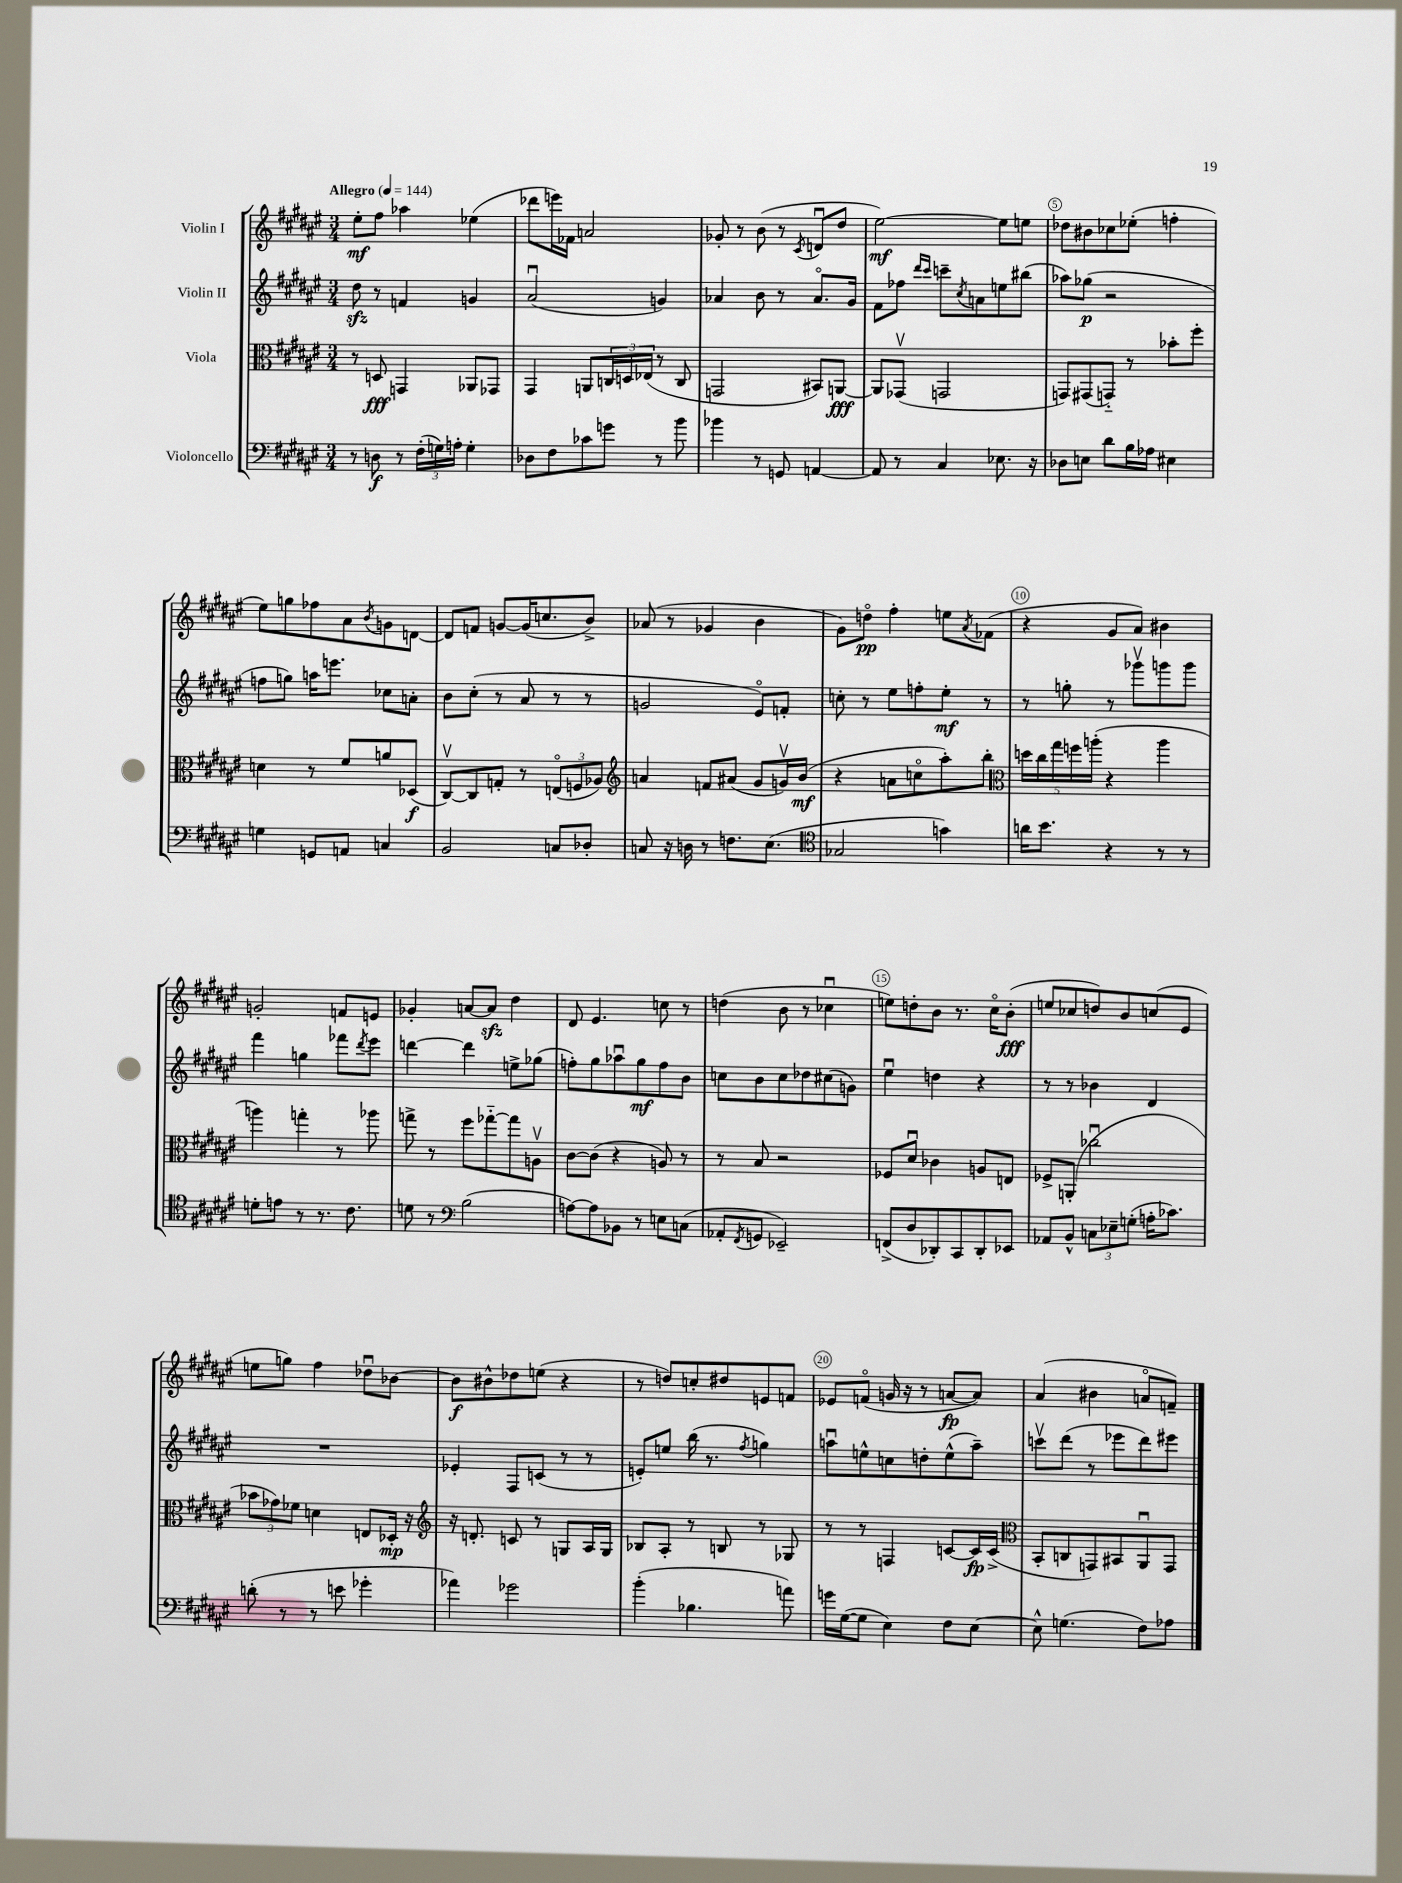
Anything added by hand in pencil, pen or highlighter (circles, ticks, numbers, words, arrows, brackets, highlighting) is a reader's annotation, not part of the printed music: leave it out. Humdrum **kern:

**kern	**kern	**kern	**kern
*staff4	*staff3	*staff2	*staff1
*clefF4	*clefC3	*clefG2	*clefG2
*k[f#c#g#d#a#e#]	*k[f#c#g#d#a#e#]	*k[f#c#g#d#a#e#]	*k[f#c#g#d#a#e#]
*M3/4	*M3/4	*M3/4	*M3/4
*MM144	*MM144	*MM144	*MM144
8r	8r	8dd#	8ee#'
8D	8D	8r	8ff#
8r	4GG	4f	4aa-
(24F#'	.	.	.
24G)	.	.	.
24A'	.	.	.
4G'	8AA-	4g	(4ee-
.	8GG-	.	.
=	=	=	=
8D-	4GG#	(2a#u	8ddd-
8F#	.	.	16eee)
.	.	.	16f-
8c-	8AA	.	2a
8g	24C	.	.
.	24D	.	.
.	(24E-	.	.
8r	8r	4g)	.
8b	8C	.	.
=	=	=	=
4b-	2GG	4a-	8g-'
.	.	.	8r
8r	.	8b	(8b
8GG	.	8r	8r
.	.	.	8qc#
[4AA	8BB#)	8.a-o	8du
.	[8AA	.	8dd#
.	.	16g#	.
=	=	=	=
8AA]	8AA]	8f#	[2ee#)
8r	(8GG-v	8ff-	.
.	.	16qqddd#	.
.	.	16qqccc#	.
4C#	2GG	8ccc~	.
.	.	8qcc#	.
.	.	8a	.
8.E-	.	8ee	8ee#]
.	.	(8bb#	8ee
16r	.	.	.
=	=	=	=
8D-	8GG)	8aa-)	8dd-
8E	(8GG#	(8gg-	8b#
8d#	8GG'~)	2r	8cc-
16B	8r	.	(8ee-'
16A-	.	.	.
4E#	8b-'	.	4ff'
.	8ff#'	.	.
=	=	=	=
4G	4d	8ff	8ee#)
.	.	8gg)	8gg
8GG	8r	16aa	8ff-
.	.	8.eee	.
8AA	8f#	.	8a#
.	.	.	8qb
4C	8a	8cc-	8g
.	(8D-	8a'	[8d
=	=	=	=
2BB	[8C#v)	8b	8d]
.	8C#]	(8cc#'	8f
.	8G'	8r	[8g
.	8r	8a#	(16g]
.	.	.	8.cc
8C	(12Eo	8r	.
.	12F	.	.
8D-'	.	8r	8b^)
.	12A-)	.	.
=	=	=	=
*	*clefG2	*	*
8C	4a	2g	(8a-
16r	.	.	8r
16D	.	.	.
8r	8f	.	4g-
8.F	(8a#	.	.
.	8g#	8e#o)	4b
(8.E#	.	.	.
.	16gv)	8f'	.
.	(16b	.	.
=	=	=	=
*clefC4	*	*	*
2G-	4r	8cc'	8g#)
.	.	8r	8ddo
.	8a	8ee#	4ff#'
.	8cco	8ff'	.
4g)	8aa#')	8ee#'	8ee
.	.	.	8qa#
.	8bb'	8r	(8f-
=	=	=	=
*	*clefC3	*	*
16a	20dd	8r	4r
.	20cc#	.	.
8.b	.	.	.
.	20gg#	.	.
.	.	8gg'	.
.	20ff	.	.
.	(20aa'	.	.
4r	4r	8r	8g#
.	.	8ggg-v	8a#)
8r	4aa	8ggg	4b#
8r	.	8ggg	.
=	=	=	=
8d'	4aa)	4fff#	2g'
8e	.	.	.
8r	4gg'	4gg	.
8.r	.	.	.
.	8r	8fff-	8f
8.c#	.	.	.
.	.	8qddd#	.
.	8aa-	8eee#	8e
=	=	=	=
8d	8gg^	[4ddd	4g-'
8r	8r	.	.
*clefF4	*	*	*
(2B	8ff#	4ddd]	[8a
.	[8gg-'~	.	8a]
.	8gg-]	8ee^	4dd#
.	8Av	(8gg-	.
=	=	=	=
[8A)	[8c#	8ff')	8d#
8A]	(8c#]	8gg#	4.e#
8BB-	4r	8aa-u	.
8r	.	8gg#	.
8E	8A)	8ff	8cc
(8C	8r	8b	8r
=	=	=	=
8AA-'	8r	8cc	(4dd
8qFF#	.	.	.
8GG	8B	8b	.
2EE-~)	2r	8cc	8b
.	.	8dd-	8r
.	.	(8cc#	4cc-u
.	.	8g)	.
=	=	=	=
(8FF^	8F-	4ee#u	8ee)
8D#	8d#u	.	8dd'
8DD-')	4c-	4dd	8b
8CC#	.	.	8.r
8DD-'	8A	4r	.
.	.	.	16cc#o
8EE-	8E	.	(8b'
=	=	=	=
8AA-	8F-^	8r	8ee
8BB^^	(8AA'	8r	8cc-
12C	2cc-u	4b-	8dd)
12E-~	.	.	.
.	.	.	8b
(12G'	.	.	.
16A'	.	4d#	(8cc
8.c-)	.	.	.
.	.	.	8e#
=	=	=	=
(8d'	12b-	2.r	8ee
.	12g-)	.	.
8r	.	.	8gg)
.	12f-	.	.
8r	4d	.	4ff#
8e	.	.	.
4g-'	8E	.	8dd-u
.	16D-'	.	[8b-
.	16r	.	.
=	=	=	=
*	*clefG2	*	*
4a-)	16r	4e-'	8b-]
.	8.d'	.	.
.	.	.	8b#^^
2g-	8c	8F#	8dd-
.	8r	(8c	(8ee
.	8G	8r	4r
.	16A#	8r	.
.	16G	.	.
=	=	=	=
(4b'	8B-	8e')	8r
.	8A#'	8ee	8dd)
4.B-	8r	(16bb	8cc'
.	.	8.r	.
.	8B	.	8dd#
.	.	8qff#	.
.	8r	4gg)	8e
8a)	8G-	.	8f
=	=	=	=
16g	8r	8aau	8e-
([16G#	.	.	.
8G#]	8r	8ee^^	(8fo
4E#)	4F	8cc	16g
.	.	.	16r
.	.	8dd'	8r
8F#	[8c	(8ee^^	[8a
[8E#	16c]	8aa~)	8a])
.	(16c^	.	.
=	=	=	=
*	*clefC3	*	*
8E#^^]	8BB'	8cccv	(4a#
(4.G	8C	(8ddd#	.
.	8GG)	8r	4b#
.	8BB#	8eee-	.
8F#)	8AA#u	8ddd#)	8ao
8A-	8GG	8eee#	8f~)
==	==	==	==
*-	*-	*-	*-
